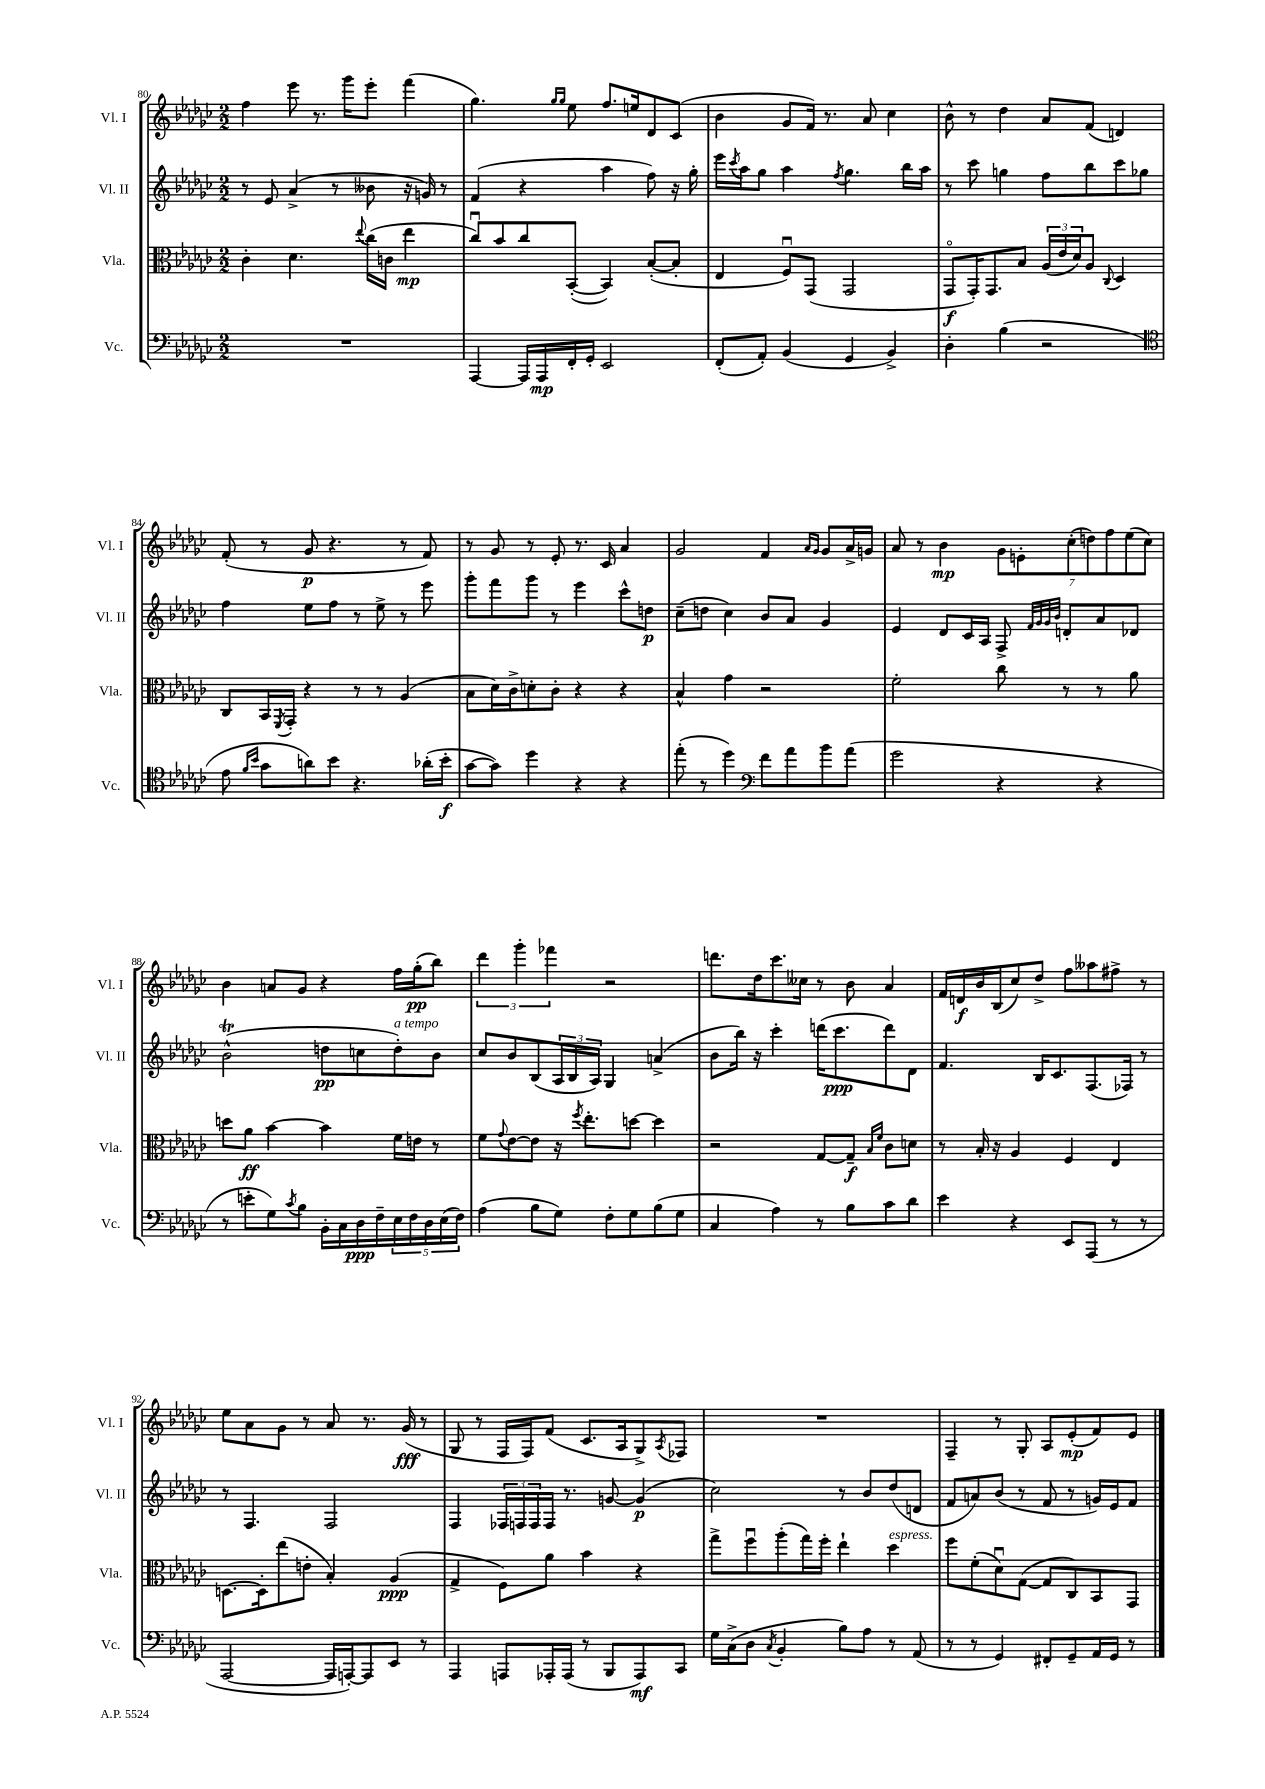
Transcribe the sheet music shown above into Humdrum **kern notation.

**kern	**dynam	**kern	**dynam	**kern	**dynam	**kern	**dynam
*part4	*part4	*part3	*part3	*part2	*part2	*part1	*part1
*staff4	*staff4	*staff3	*staff3	*staff2	*staff2	*staff1	*staff1
*I"Vc.	*	*I"Vla.	*	*I"Vl. II	*	*I"Vl. I	*
*I'Vc.	*	*I'Vla.	*	*I'Vl. II	*	*I'Vl. I	*
*clefF4	*	*clefC3	*	*clefG2	*	*clefG2	*
*k[b-e-a-d-g-c-]	*	*k[b-e-a-d-g-c-]	*	*k[b-e-a-d-g-c-]	*	*k[b-e-a-d-g-c-]	*
*M2/2	*	*M2/2	*	*M2/2	*	*M2/2	*
=80	=80	=80	=80	=80	=80	=80	=80
1r	.	4c-'\	.	8r	.	4ff\	.
.	.	.	.	8e-/	.	.	.
.	.	4.d-\	.	(4a-^/	.	8eee-\	.
.	.	.	.	.	.	8.r	.
.	.	.	.	8r	.	.	.
.	.	.	.	.	.	16ggg-\KL	.
.	.	8qqee-/	.	.	.	.	.
.	.	(16cc-\LL	.	8b--X\	.	8eee-'\J	.
.	.	16cn\JJ	.	.	.	.	.
.	.	4ee-\	mp	16r	.	(4fff\	.
.	.	.	.	16gn/)	.	.	.
.	.	.	.	8r	.	.	.
=81	=81	=81	=81	=81	=81	=81	=81
[4AAA-/	.	8cc-u/L)	.	(4f/	.	4.gg-\)	.
.	.	8b-/	.	.	.	.	.
16AAA-/LL]	.	8cc-/	.	4r	.	.	.
16AAA-/	mp	.	.	.	.	.	.
.	.	.	.	.	.	16qqgg-/LL	.
.	.	.	.	.	.	16qqgg-/JJ	.
16FF'/	.	([8BB-'/J	.	.	.	8ee-\	.
16GG-'/JJ	.	.	.	.	.	.	.
2EE-/	.	4BB-/])	.	4aa-\	.	8.ff/L	.
.	.	.	.	.	.	16een/k	.
.	.	([8B-'/L	.	8ff\)	.	8d-/	.
.	.	8B-'/J]	.	16r	.	(8c-/J	.
.	.	.	.	16gg-'\	.	.	.
=82	=82	=82	=82	=82	=82	=82	=82
(8FF'/L	.	4E-/	.	16eee-\LL	.	4b-\	.
.	.	.	.	8qccc-/	.	.	.
.	.	.	.	16aa-\J	.	.	.
8AA-'/J)	.	.	.	8gg-\J	.	.	.
(4BB-/	.	8Fu/L)	.	4aa-\	.	8g-/L	.
.	.	(8GG-/J	.	.	.	16f/Jk)	.
.	.	.	.	.	.	8.r	.
.	.	.	.	8qff/	.	.	.
4GG-/	.	2GG-/	.	4.gg-\	.	.	.
.	.	.	.	.	.	8a-/	.
4BB-^/)	.	.	.	.	.	4cc-\	.
.	.	.	.	16bb-\LL	.	.	.
.	.	.	.	16aa-\JJ	.	.	.
=83	=83	=83	=83	=83	=83	=83	=83
4D-'\	.	8GG-/L	f	8r	.	8b-^^\	.
.	.	16GG-'/K)	.	8ccc-\	.	8r	.
.	.	8.GG-/	.	.	.	.	.
(4B-\	.	.	.	4ggn\	.	4dd-\	.
.	.	8B-/J	.	.	.	.	.
2r	.	(24A-/LL	.	8ff\L	.	8a-/L	.
.	.	24e-/	.	.	.	.	.
.	.	24d-/J)	.	.	.	.	.
.	.	8A-/J	.	8bb-\	.	(8f/J	.
.	.	8qqC-/	.	.	.	.	.
.	.	4D-/	.	8ccc-\	.	4dn/)	.
.	.	.	.	8gg-X\J	.	.	.
!!LO:LB:g=z
=84	=84	=84	=84	=84	=84	=84	=84
*clefC4	*	*	*	*	*	*	*
8e-\	.	8C-/L	.	4ff\	.	(8f'/	.
16qqf/LL	.	.	.	.	.	.	.
16qqb-/JJ	.	.	.	.	.	.	.
8g-\L	.	16BB-/L	.	.	.	8r	.
.	.	8qFF/	.	.	.	.	.
.	.	16GG-'/JJ	.	.	.	.	.
8an\)	.	4r	.	8ee-\L	.	8g-/	p
8b-\J	.	.	.	8ff\J	.	4.r	.
4.r	.	8r	.	8r	.	.	.
.	.	8r	.	8ee-^\	.	.	.
.	.	(4A-/	.	8r	.	8r	.
(16a-X'\LL	.	.	.	8eee-\	.	8f/)	.
16b-'\JJ	f	.	.	.	.	.	.
=85	=85	=85	=85	=85	=85	=85	=85
[8g-\L	.	8B-\L	.	8ggg-'\L	.	8r	.
8g-\J])	.	16d-\L)	.	8fff\	.	8g-/	.
.	.	16c-^\J	.	.	.	.	.
4dd-\	.	8dn'\	.	8ggg-\J	.	8r	.
.	.	8c-'\J	.	8r	.	8e-'/	.
4r	.	4r	.	4eee-\	.	8.r	.
.	.	.	.	.	.	16c-/	.
4r	.	4r	.	8ccc-^^\L	.	4a-/	.
.	.	.	.	8ddn\J	p	.	.
=86	=86	=86	=86	=86	=86	=86	=86
(8ee-'\	.	4B-^^/	.	(8cc-~\L	.	2g-/	.
8r	.	.	.	8ddn\J	.	.	.
4dd-\)	.	4g-\	.	4cc-\)	.	.	.
*clefF4	*	*	*	*	*	*	*
8f\L	.	2r	.	8b-/L	.	4f/	.
8a-\	.	.	.	8a-/J	.	.	.
.	.	.	.	.	.	16qqa-/LL	.
.	.	.	.	.	.	16qqg-/JJ	.
8b-\	.	.	.	4g-/	.	8g-/L	.
(8a-\J	.	.	.	.	.	16a-^/L	.
.	.	.	.	.	.	16gn/JJ	.
=87	=87	=87	=87	=87	=87	=87	=87
2g-\	.	2f'\	.	4e-/	.	8a-/	.
.	.	.	.	.	.	8r	.
.	.	.	.	8d-/L	.	4b-\	mp
.	.	.	.	16c-/L	.	.	.
.	.	.	.	16A-/JJ	.	.	.
4r	.	8cc-\	.	8F^/	.	14g-\L	.
.	.	.	.	.	.	14en'\	.
.	.	.	.	32qqf/LLL	.	.	.
.	.	.	.	32qqg-/	.	.	.
.	.	.	.	32qqg-/	.	.	.
.	.	.	.	32qqb-/JJJ	.	.	.
.	.	8r	.	8dn'/L	.	.	.
.	.	.	.	.	.	(14cc-'\	.
.	.	.	.	.	.	14ddn\)	.
4r	.	8r	.	8a-/	.	.	.
.	.	.	.	.	.	14ff\	.
.	.	.	.	.	.	(14ee-\	.
.	.	8a-\	.	8d-X/J	.	.	.
.	.	.	.	.	.	14cc-\J)	.
!!LO:LB:g=z
=88	=88	=88	=88	=88	=88	=88	=88
8r	.	8ddn\L	.	(2b-t^^\	.	4b-\	.
8en'\L	.	8a-\J	ff	.	.	.	.
8G-\)	.	[4b-\	.	.	.	8an/L	.
8qc-/	.	.	.	.	.	.	.
8B-\J	.	.	.	.	.	8g-/J	.
16BB-'\LL	.	4b-\]	.	8ddn\L	pp	4r	.
16C-\	.	.	.	.	.	.	.
16D-\	ppp	.	.	8ccn\	.	.	.
16F~\	.	.	.	.	.	.	.
!	!	!	!	!LO:TX:a:i:t=a tempo	!	!	!
20E-\	.	16f\LL	.	8dd'\)	.	16ff\LL	.
20F\	.	.	.	.	.	.	.
.	.	16en\JJ	.	.	.	(16gg-'\J	pp
20D-\	.	.	.	.	.	.	.
.	.	8r	.	8b-\J	.	8bb-\J)	.
(20E-\	.	.	.	.	.	.	.
20F\JJ)	.	.	.	.	.	.	.
=89	=89	=89	=89	=89	=89	=89	=89
(4A-\	.	8f\L	.	8cc-/L	.	6ddd-\	.
.	.	8qqg-/	.	.	.	.	.
.	.	[8e-\	.	8b-/	.	.	.
.	.	.	.	.	.	6ggg-'\	.
8B-\L	.	8e-\J]	.	(8B-/	.	.	.
.	.	.	.	.	.	6fff-X\	.
8G-\J)	.	16r	.	24A-/L	.	.	.
.	.	.	.	24B-/	.	.	.
.	.	8qff/	.	.	.	.	.
.	.	8.ee-'\L	.	.	.	.	.
.	.	.	.	24A-/JJ)	.	.	.
8F'\L	.	.	.	4G-/	.	2r	.
8G-\	.	[8ddn\J	.	.	.	.	.
(8B-\	.	4dd\]	.	(4an^/	.	.	.
8G-\J	.	.	.	.	.	.	.
=90	=90	=90	=90	=90	=90	=90	=90
4C-/	.	2r	.	8b-\L	.	8.dddn\L	.
.	.	.	.	16bb-\Jk)	.	.	.
.	.	.	.	16r	.	16dd-\k	.
4A-\)	.	.	.	4ccc-'\	.	8.ccc-\	.
.	.	.	.	.	.	16cc--X\Jk	.
8r	.	[8G-/L	.	(16dddn\KL	.	8r	.
.	.	.	.	8.ccc-\	ppp	.	.
8B-\L	.	8G-~/J]	f	.	.	8b-\	.
.	.	16qqB-/LL	.	.	.	.	.
.	.	16qqf/JJ	.	.	.	.	.
8c-\	.	8c-\L	.	8ddd\)	.	4a-/	.
8d-\J	.	8dn\J	.	8d-\J	.	.	.
=91	=91	=91	=91	=91	=91	=91	=91
4e-\	.	8r	.	4.f/	.	16f/LL	.
.	.	.	.	.	.	16dn/	f
.	.	16B-'/	.	.	.	16b-/	.
.	.	16r	.	.	.	(16B-/J	.
4r	.	4A-/	.	.	.	8cc-/)	.
.	.	.	.	16B-/KL	.	8dd-^/J	.
.	.	.	.	8.c-/	.	.	.
8EE-/L	.	4F/	.	.	.	8ff\L	.
(8AAA-/J	.	.	.	(8.F/	.	8aa--X\	.
8r	.	4E-/	.	.	.	8ff#X^\J	.
.	.	.	.	16F-X/Jk)	.	.	.
8r	.	.	.	8r	.	8r	.
!!LO:LB:g=z
=92	=92	=92	=92	=92	=92	=92	=92
[2AAA-/	.	[8.Dn\L	.	8r	.	8ee-\L	.
.	.	.	.	4.F/	.	8a-\	.
.	.	16D'\k]	.	.	.	.	.
.	.	(8ee-\	.	.	.	8g-\J	.
.	.	8en'\J	.	.	.	8r	.
16AAA-/LL]	.	4B-'/)	.	2F/	.	8a-/	.
[16AAAn'/J)	.	.	.	.	.	.	.
8AAA/]	.	.	.	.	.	8.r	.
8EE-/J	.	(4A-/	ppp	.	.	.	.
.	.	.	.	.	.	(16g-/	fff
8r	.	.	.	.	.	8r	.
=93	=93	=93	=93	=93	=93	=93	=93
4AAA-/	.	4G-^/	.	4F/	.	8G-/	.
.	.	.	.	.	.	8r	.
8AAAn/L	.	8F\L)	.	24F-X/LL	.	16F/LL	.
.	.	.	.	24Fn/	.	.	.
.	.	.	.	.	.	16F/J)	.
.	.	.	.	24F/	.	.	.
16AAA-X'/L	.	8a-\J	.	16F/JJ	.	(8f/J	.
(16AAA-/JJ	.	.	.	8.r	.	.	.
8r	.	4b-\	.	.	.	8.c-/L	.
8BBB-/L	.	.	.	[8gn/	.	.	.
.	.	.	.	.	.	16A-/k	.
8AAA-/)	mf	4r	.	(4g/]	p	8G-^/)	.
.	.	.	.	.	.	8qA-/	.
8CC-/J	.	.	.	.	.	8F-X/J	.
=94	=94	=94	=94	=94	=94	=94	=94
16G-\LL	.	8gg-^\L	.	2cc-\)	.	1r	.
(16C-^\J	.	.	.	.	.	.	.
8D-\J	.	8ffu\	.	.	.	.	.
8qC-/	.	.	.	.	.	.	.
4BB-'/	.	(8aa-'\	.	.	.	.	.
.	.	16gg-\L)	.	.	.	.	.
.	.	16ff'\JJ	.	.	.	.	.
8B-\L)	.	4ee-`\	.	8r	.	.	.
8A-\J	.	.	.	8b-/L	.	.	.
!	!	!LO:TX:a:i:t=espress.	!	!	!	!	!
8r	.	4dd-\	.	(8dd-/	.	.	.
(8AA-/	.	.	.	8dn/J	.	.	.
=95	=95	=95	=95	=95	=95	=95	=95
8r	.	8ff\L	.	8f/L	.	4F~/	.
8r	.	(8f'\	.	8an/)	.	.	.
4GG-/)	.	8d-u\)	.	(8b-/J	.	8r	.
.	.	([8G-\J	.	8r	.	8G-'/	.
8FF#X'/L	.	8G-/L]	.	8f/	.	8A-/L	.
8GG-~/	.	8C-/)	.	8r	.	(8e-'/	mp
16AA-/L	.	8BB-/	.	16gn/LL)	.	8f/)	.
16GG-/JJ	.	.	.	16e-/J	.	.	.
8r	.	8GG-/J	.	8f/J	.	8e-/J	.
==	==	==	==	==	==	==	==
*-	*-	*-	*-	*-	*-	*-	*-
